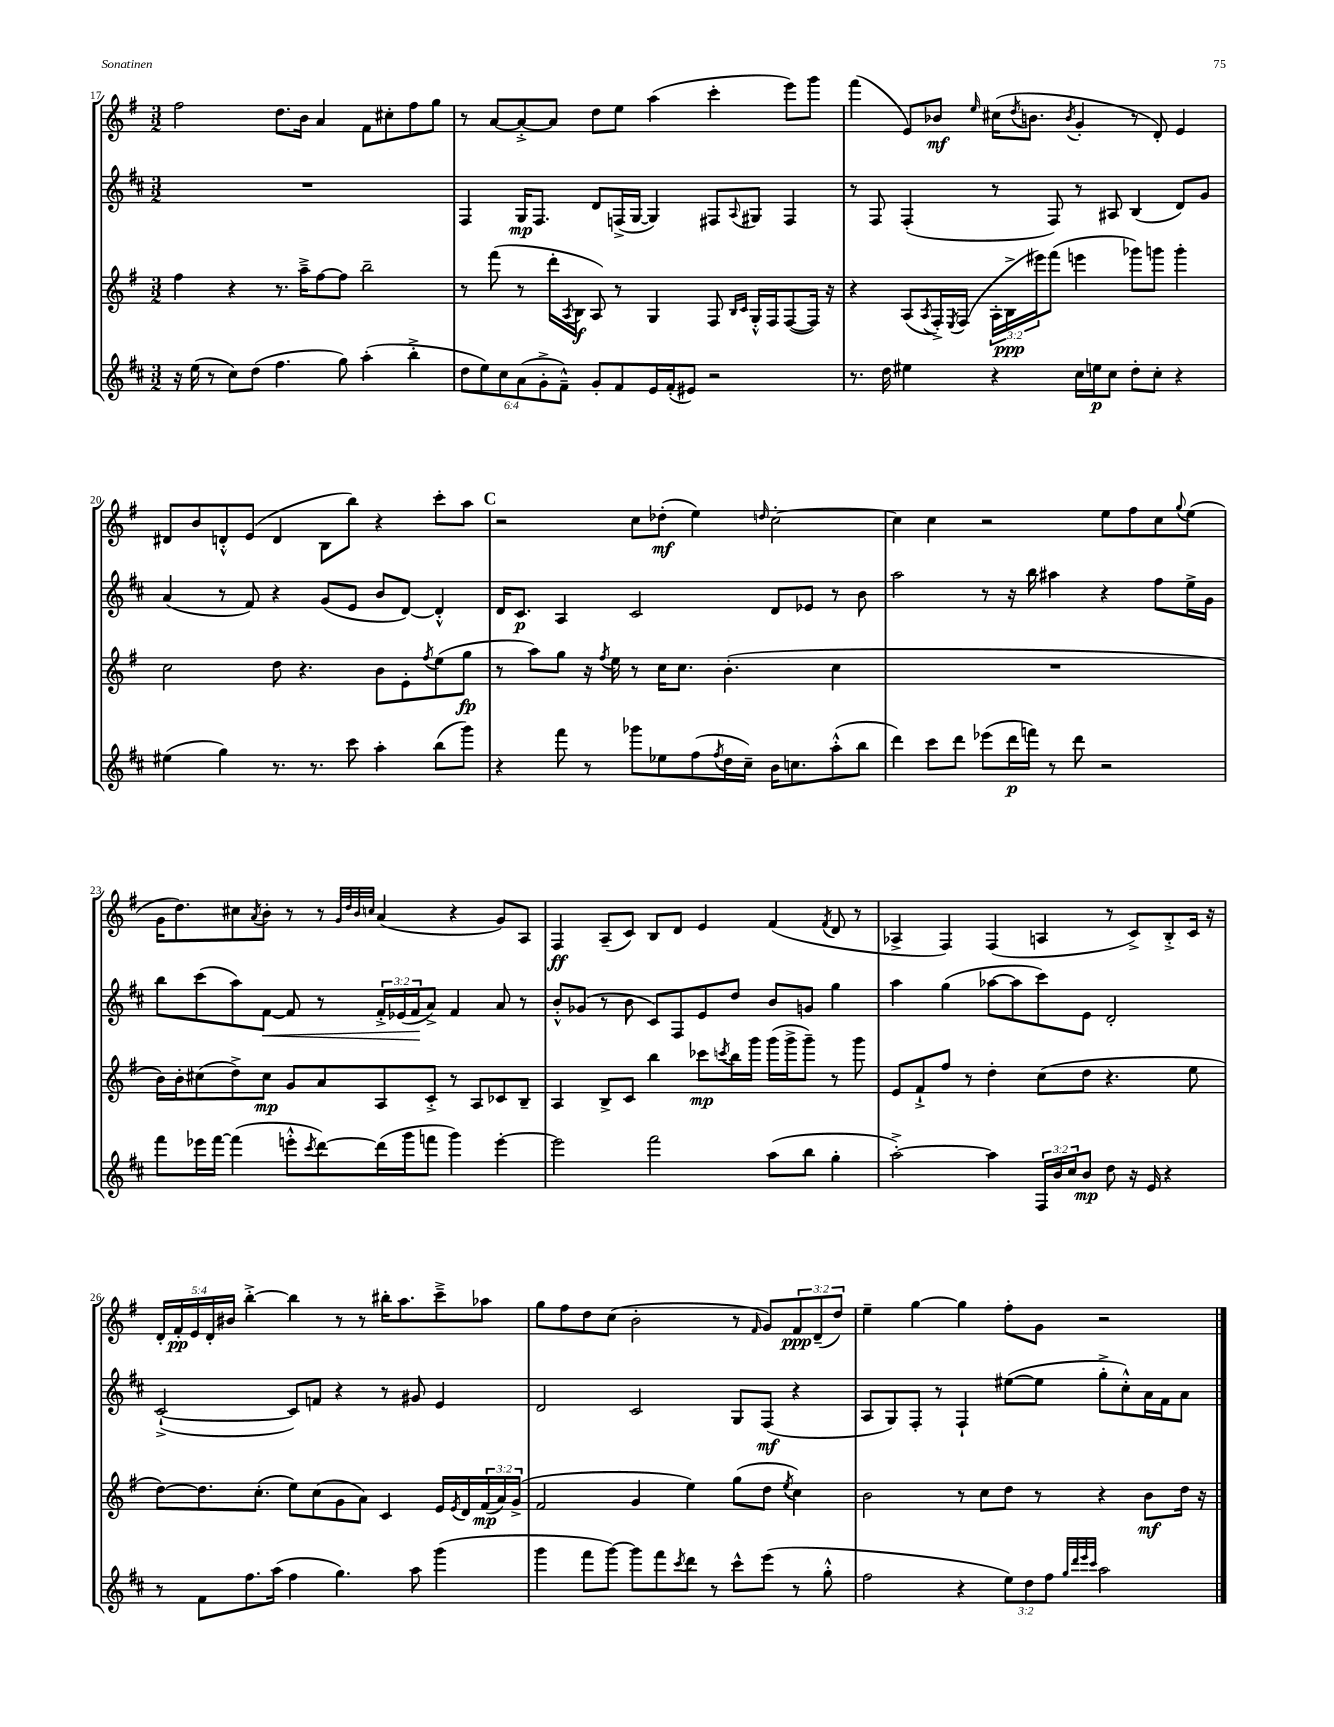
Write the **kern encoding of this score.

**kern	**kern	**kern	**kern
*staff4	*staff3	*staff2	*staff1
*clefG2	*clefG2	*clefG2	*clefG2
*k[f#c#]	*k[f#]	*k[f#c#]	*k[f#]
*M3/2	*M3/2	*M3/2	*M3/2
16r	4ff#	1.r	2ff#
(16ee	.	.	.
8r	.	.	.
8cc#)	4r	.	.
(8dd	.	.	.
4.ff#	8.r	.	8.dd
.	16aa~^	.	16b
.	[8ff#	.	4a
8gg)	8ff#]	.	.
(4aa'	2bb~	.	8f#
.	.	.	8cc#'
4bb'^	.	.	8ff#
.	.	.	8gg
=	=	=	=
12dd	8r	4F#	8r
12ee)	.	.	.
.	(8fff#	.	[8a
12cc#	.	.	.
(12a	8r	16G	8a'^_
.	.	8.F#	.
12g'^	.	.	.
.	16ddd'	.	8a]
12f#~^^)	.	.	.
.	8qA	.	.
.	16B	.	.
8g'	8A)	8d	8dd
8f#	8r	(16F^	8ee
.	.	[16G	.
16e	4G	4G])	(4aa
(16f#'	.	.	.
8e#)	.	.	.
2r	8F#	8F#	4ccc'
.	16qqB	.	.
.	16qqc	8qqA	.
.	16G'^^	8G#	.
.	16F#	.	.
.	([8F#	4F#	8eee)
.	16F#])	.	8ggg
.	16r	.	.
=	=	=	=
8.r	4r	8r	(4fff#
.	.	8F#	.
16dd	.	.	.
4ee#	(8A	(4F#'	8e)
.	8qA	.	.
.	16F#'^)	.	8b-
.	8qE	.	.
.	(16F#	.	.
.	.	.	16qqee
4r	24A'	8r	(16cc#
.	24B^	.	.
.	.	.	8qdd
.	.	.	8.b
.	24eee#)	.	.
.	(8fff#	8F#)	.
.	.	.	8qb
16cc#	4eee	8r	4g'
16ee	.	.	.
8cc#	.	8A#	.
8dd'	8ggg-)	(4B	8r
8cc#'	8ggg	.	8d')
4r	4ggg'	8d)	4e
.	.	8g	.
=	=	=	=
(4ee#	2cc	(4a	8d#
.	.	.	8b
4gg)	.	8r	8d'^^
.	.	8f#)	(8e
8.r	8dd	4r	4d
.	4.r	.	.
8.r	.	.	.
.	.	(8g	8B
8ccc#	.	8e	8bb)
4aa'	8b	8b	4r
.	8e'	[8d)	.
.	8qff#	.	.
(8bb	(8ee	4d'^^]	8ccc'
8ggg)	8gg	.	8aa
=	=	=	=
4r	8r	16d	2r
.	.	8.c#	.
.	8aa)	.	.
8fff#	8gg	4A	.
8r	16r	.	.
.	8qff#	.	.
.	16ee	.	.
8ggg-	8r	2c#	8cc
8ee-	16cc	.	(8dd-'
.	8.cc	.	.
(8ff#	.	.	4ee)
8qff#	.	.	.
16dd	(4.b'	.	.
16cc#~)	.	.	.
.	.	.	16qqdd
16b	.	8d	[2cc'
8.cc	.	.	.
.	.	8e-	.
(8aa'^^	4cc	8r	.
8bb	.	8b	.
=	=	=	=
4ddd)	1.r	2aa	4cc]
8ccc#	.	.	4cc
8ddd	.	.	.
(8eee-	.	8r	2r
16ddd	.	16r	.
16fff)	.	16bb	.
8r	.	4aa#	.
8ddd	.	.	.
2r	.	4r	8ee
.	.	.	8ff#
.	.	8ff#	8cc
.	.	.	8qqgg
.	.	16ee^	(8ee
.	.	16g	.
=	=	=	=
8fff#	16b)	8bb	16g
.	16b'	.	8.dd)
16eee-	(8cc#	(8ccc#	.
[16fff#	.	.	.
(4fff#]	8dd^)	8aa)	8cc#
.	.	.	8qa
.	8cc#	[8f#	8b'
8eee'^^	8g	8f#]	8r
8qccc#	.	.	.
[8ddd)	8a	8r	8r
.	.	.	32qqg
.	.	.	32qqdd
.	.	.	32qqb
.	.	.	32qqcc
(16ddd]	8A	24f#'^	(4a
.	.	(24e-	.
16ggg	.	.	.
.	.	24f#	.
8fff	8c'^	8a^)	.
4ggg)	8r	4f#	4r
.	8A	.	.
[4eee'	8c-	8a	8g)
.	8B~	8r	8A
=	=	=	=
2eee]	4A	8b'^^	4F#
.	.	(8g-	.
.	8B^	8r	(8A~
.	8c	8b	8c)
2fff#	4bb	8c#)	8B
.	.	8F#	8d
.	8ccc-	8e	4e
.	8qccc	.	.
.	16bb	8dd	.
.	16ggg	.	.
(8aa	(16ggg	8b	(4f#
.	16ggg^	.	.
8bb	8ggg~)	8g	.
.	.	.	8qf#
4gg'	8r	4gg	8d
.	8ggg	.	8r
=	=	=	=
[2aa'^)	8e	4aa	4A-^
.	8f#`^	.	.
.	8ff#	(4gg	4F#)
.	8r	.	.
4aa]	4dd'	[8aa-	(4F#
.	.	8aa-]	.
24F#	(8cc	8ccc#)	4A
24b	.	.	.
24cc#	.	.	.
8b	8dd	8e	.
8dd	4.r	2d'	8r
16r	.	.	8c^)
16e	.	.	.
4r	.	.	8B'^
.	8ee	.	16c
.	.	.	16r
=	=	=	=
8r	[8dd)	([2c#`^	20d'
.	.	.	20f#'
.	.	.	20e
8f#	8.dd]	.	.
.	.	.	20d'
.	.	.	20b#
8.ff#	.	.	[4bb'^
.	(8.cc'	.	.
(16aa	.	.	.
4ff#	8ee)	8c#])	4bb]
.	(8cc	8f	.
4.gg)	8g	4r	8r
.	8a)	.	8r
.	4c	8r	16bb#'
.	.	.	8.aa
8aa	.	8g#	.
(4ggg	16e	4e	8ccc~^
.	8qe	.	.
.	16d	.	.
.	(24f#	.	8aa-
.	24a)	.	.
.	(24g^	.	.
=	=	=	=
4ggg	2f#	2d	8gg
.	.	.	8ff#
8fff#	.	.	8dd
[8ggg)	.	.	(8cc
8ggg]	4g	2c#	2b'
8fff#	.	.	.
8qccc#	.	.	.
8ddd	4ee)	.	.
8r	.	.	.
8ccc#^^	(8gg	8G	8r
.	.	.	16qqf#
(8eee	8dd	(8F#	8g)
.	8qee	.	.
8r	4cc)	4r	12f#
.	.	.	(12d~
8gg'^^	.	.	.
.	.	.	12dd)
=	=	=	=
2ff#	2b	8A	4ee~
.	.	8G)	.
.	.	8F#'	[4gg
.	.	8r	.
4r	8r	4F#`	4gg]
.	8cc	.	.
12ee)	8dd	([8ee#	8ff#'
12dd	.	.	.
.	8r	8ee#]	8g
12ff#	.	.	.
32qqgg	.	.	.
32qqddd	.	.	.
32qqeee	.	.	.
32qqccc#	.	.	.
2aa	4r	8gg'^	2r
.	.	8cc#'^^)	.
.	8b	16a	.
.	.	16f#	.
.	16dd	8a	.
.	16r	.	.
==	==	==	==
*-	*-	*-	*-
